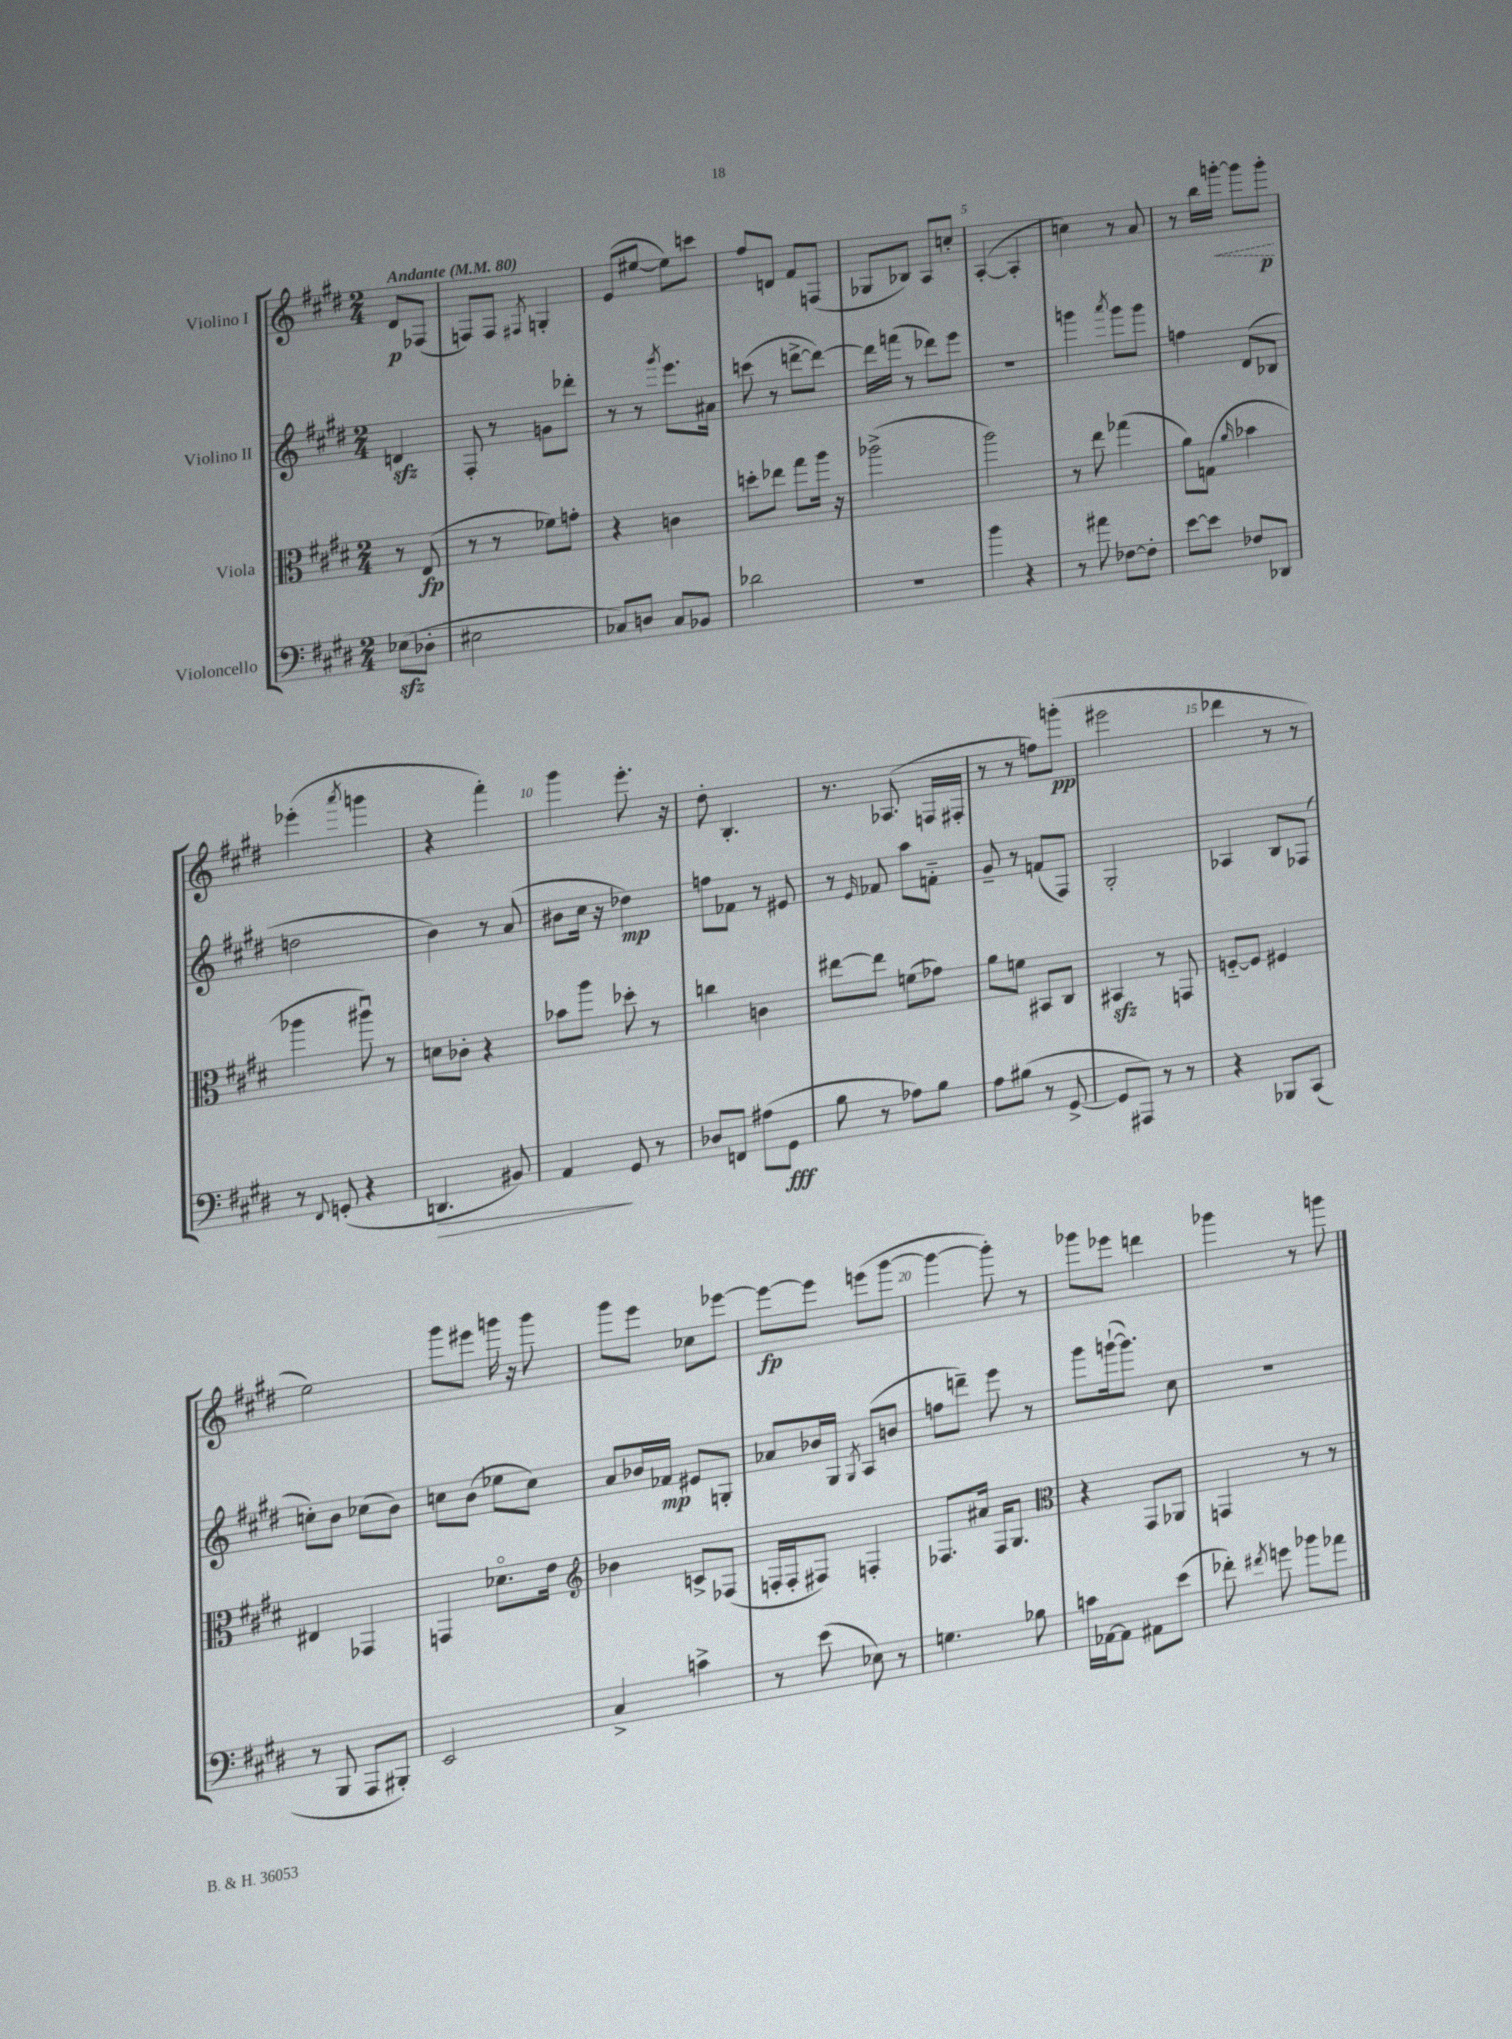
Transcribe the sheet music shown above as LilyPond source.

<<
\new StaffGroup <<
\new Staff = "s0" \with { instrumentName = "Violino I" } {
    \clef treble \key e \major \numericTimeSignature \time 2/4 \partial 4 \tempo "Andante" 4 = 80
    \autoBeamOff dis'8[\p fes8]( |
    f8[) f8] \acciaccatura { fis8 } g4-. |
    e'8[( eis''8]~ eis''8[) c'''8] |
    fis''8[ d'8] fis'8[ f8]( |
    ges8[ bes8]) a8[ c''8]-. |
    a4~-.( a4-. |
    c''4) r8 a'8 |
    r8 b''16[ \once \override Hairpin.style = #'dashed-line g'''16]~-.\< g'''8[ g'''8]-.\p\! |
    ees'''4-.( \acciaccatura { a'''8 } g'''4 |
    r4 fis'''4-.) |
    gis'''4 e'''8.-. r16 |
    dis''8-. b4.-. |
    r8. aes8.( f16[ fis16]-. |
    r8 r8 f''8[) g'''8]-.\pp( |
    eis'''2 |
    des'''4 r8 r8 |
    e''2) |
    gis'''8[ eis'''8] g'''16 r16 g'''8 |
    gis'''8[ e'''8] ces''8[ ees'''8]~ |
    ees'''8[~\fp ees'''8] e'''8[( gis'''8]~ |
    gis'''4~ gis'''8-.) r8 |
    ges'''8[ ees'''8] d'''4 |
    ges'''4 r8 g'''8 \bar "|." |
}
\new Staff = "s1" \with { instrumentName = "Violino II" } {
    \clef treble \key e \major \numericTimeSignature \time 2/4 \partial 4
    \autoBeamOff d'4\sfz |
    fis8-. r8 g'8[ des'''8]-. |
    r8 r8 \acciaccatura { gis'''8 } e'''8.[ ais'16] |
    c'''8( r8 d'''8[~-> d'''8]~) |
    d'''16[ f'''16]( r8 des'''8[) e'''8] |
    R2 |
    g'''4 \acciaccatura { a'''8 } g'''8[ g'''8] |
    f''4 dis'8[( bes8] |
    d''2 |
    b'4) r8 a'8( |
    bis'8[ cis''16] r16 des''4\mp) |
    f''8[ fes'8] r8 eis'8 |
    r8 \grace { e'16 } fes'8 a''8[ f'8]-_ |
    gis'8-- r8 f'8[( fis8]) |
    gis2-. |
    aes4 b8[ fes8]( |
    c''8[-.) b'8] ces''8[( b'8]) |
    c''8[ b'8]( ees''8[ c''8]) |
    a'8[ bes'16 fes'16]\mp eis'8[ g8]-. |
    aes'8[ bes'16 gis16] \acciaccatura { gis8 } a8[( b'8] |
    f''8[ d'''8]--) e'''8 r8 |
    gis'''8[ g'''16~-!( g'''8.]) cis''8 |
    R2 \bar "|." |
}
\new Staff = "s2" \with { instrumentName = "Viola" } {
    \clef alto \key e \major \numericTimeSignature \time 2/4 \partial 4
    \autoBeamOff r8 e8\fp( |
    r8 r8 fes'8[) g'8]-. |
    r4 c'4 |
    d''8[-. ees''8] gis''8[ a''16] r16 |
    aes''2->( |
    a''2) |
    r8 e''8 ges''4( |
    a'8[) g8]( \grace { a'16 } bes'4 |
    aes''4 ais''8\downbow) r8 |
    d'8[ ces'8]-. r4 |
    bes'8[ a''8] des''8-. r8 |
    c''4 c'4 |
    eis''8[~ eis''8] f'8[( ges'8]) |
    a'8[ f'8] bis,8[ cis8] |
    bis,4\sfz r8 g,8 |
    f8[~-_ f8] fis4 |
    eis4 ges,4 |
    g,4 des'8.[\flageolet e'16] |
    \clef treble bes'4 c'8[-> fes8]( |
    f16[-. f16-. fis8]) f4-. |
    fes8.[ ais'16] fes16[ gis8.] |
    \clef alto r4 gis,8[ aes,8] |
    g,4 r8 r8 \bar "|." |
}
\new Staff = "s3" \with { instrumentName = "Violoncello" } {
    \clef bass \key e \major \numericTimeSignature \time 2/4 \partial 4
    \autoBeamOff ees8[\sfz( des8]-. |
    eis2 |
    ces8[) d8] ces8[ bes,8] |
    des'2 |
    R2 |
    b'4 r4 |
    r8 ais'8 fes8[~ fes8]-. |
    e'8[~ e'8] fes8[ des,8] |
    r8 \appoggiatura { fis,8 } g,8-.( r4 |
    d,4.\> bis,8) |
    a,4\! gis,8 r8 |
    des8[ f,8] ais8[( gis,8]\fff |
    b8 r8 aes8[) b8] |
    a8[ bis8]( r8 gis,8~-> |
    gis,8[ ais,,8]) r8 r8 |
    r4 bes,,8[ cis,8]( |
    r8 b,,8 a,,8[ bis,,8]-.) |
    e,2 |
    cis4-> c'4-> |
    r8 e'8( ees8) r8 |
    g4. bes8 |
    c'16[ aes,16~ aes,8] ais,8[ e'8]( |
    fes'8-.) \acciaccatura { fis'8 } g'8 bes'8[ aes'8] \bar "|." |
}
>>
>>
\layout { \context { \Score \override BarNumber.break-visibility = ##(#f #t #t) barNumberVisibility = #(every-nth-bar-number-visible 5) } }
